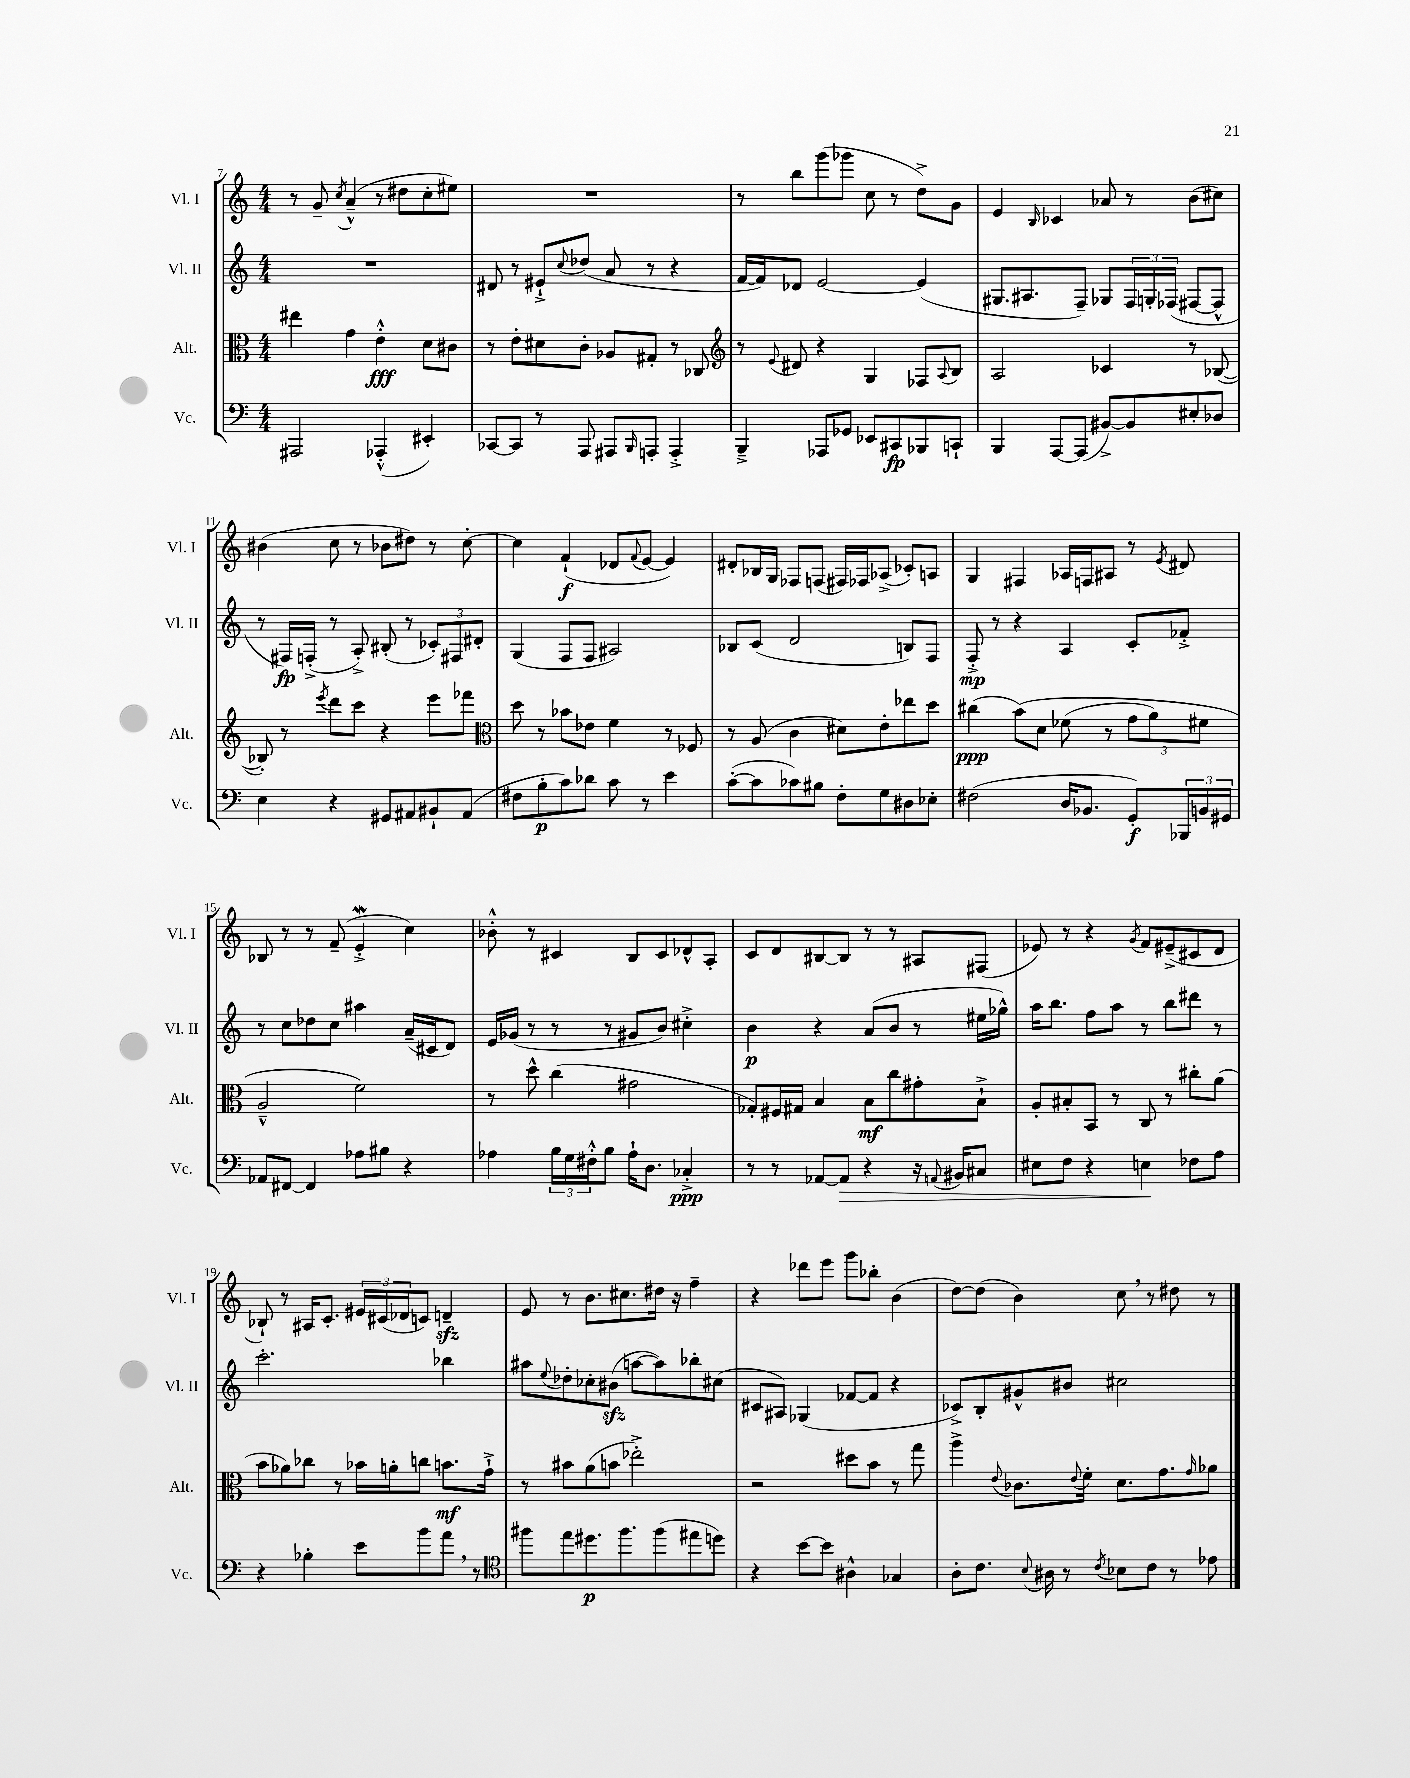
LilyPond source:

<<
\new StaffGroup <<
\new Staff = "s0" \with { instrumentName = "Vl. I" shortInstrumentName = "Vl. I" } {
    \clef treble \key c \major \numericTimeSignature \time 4/4
    r8 g'8-- \acciaccatura { c''8 } a'4---^( r8 dis''8 c''8-. eis''8) |
    R1 |
    r8 b''8 g'''8( ges'''8 c''8 r8 d''8->) g'8 |
    e'4 \grace { b16 } ces'4 aes'8 r8 b'8( cis''8) |
    bis'4( c''8 r8 bes'8 dis''8) r8 c''8~-. |
    c''4 f'4-!\f( des'8 \appoggiatura { f'8 } e'8~ e'4) |
    dis'8-. bes16 g16 fes8 f8( fis16) fes16 aes8->( ces'8-.) a8 |
    g4 fis4 aes16 f16 ais8 r8 \acciaccatura { e'8 } dis'8 |
    bes8 r8 r8 f'8--( e'4-.->\mordent c''4) |
    bes'8-.-^ r8 cis'4 b8 cis'8 des'8-^ a8-. |
    c'8 d'8 bis8~ bis8 r8 r8 ais8 fis8( |
    ees'8) r8 r4 \acciaccatura { g'8 } f'8 eis'8--->( cis'8 d'8 |
    bes8-!) r8 ais16 c'8.-. \tuplet 3/2 { eis'16 cis'16( des'16 } c'8) d'4--\sfz |
    e'8 r8 b'8. cis''8. dis''16 r16 f''4-- |
    r4 des'''8 e'''8 g'''8 bes''8-. b'4( |
    d''8~) d''8( b'4) c''8 \breathe r8 dis''8 r8 \bar "|." |
}
\new Staff = "s1" \with { instrumentName = "Vl. II" shortInstrumentName = "Vl. II" } {
    \clef treble \key c \major \numericTimeSignature \time 4/4
    R1 |
    dis'8 r8 eis'8-!-> \appoggiatura { c''8 } des''8( a'8 r8 r4 |
    f'16~ f'16) des'8 e'2~ e'4( |
    gis8. ais8. f8--) ges8 \tuplet 3/2 { f16 g16-. fes16( } fis8~ fis8-^ |
    r8 fis16\fp) f16-.->( r8 a8-.->) bis8-.( r8 \tuplet 3/2 { ces'8-.) fis8 dis'8-. } |
    g4( f8 f8 ais2) |
    bes8 c'8( d'2 b8) f8 |
    f8-.->\mp r8 r4 a4 c'8-. fes'8-.-> |
    r8 c''8 des''8 c''8 ais''4 a'16--( cis'16 d'8) |
    e'16 ges'16( r8 r8 r8 gis'8 b'8) cis''4-.-> |
    b'4\p r4 a'8( b'8 r8 eis''16 ges''16-^) |
    a''16 b''8. f''8 a''8 r8 b''8 dis'''8 r8 |
    c'''2.-. bes''4 |
    ais''8 \appoggiatura { e''8 } des''8-. ces''8-. bis'8\sfz( a''8~ a''8) bes''8-. cis''8( |
    cis'8 ais8) ges4( fes'8~ fes'8 r4 |
    ces'8->) b8-. gis'8-^ bis'8 cis''2 \bar "|." |
}
\new Staff = "s2" \with { instrumentName = "Alt." shortInstrumentName = "Alt." } {
    \clef alto \key c \major \numericTimeSignature \time 4/4
    eis''4 g'4 e'4-.-^\fff d'8 cis'8 |
    r8 e'8-. dis'8 c'8-. aes8 gis8-. r8 ces8 |
    \clef treble r8 \appoggiatura { e'8 } dis'8 r4 g4 fes8 \appoggiatura { a8 } b8 |
    a2 ces'4 r8 bes8~( |
    bes8-.) r8 \acciaccatura { e'''8 } d'''8 c'''8 r4 e'''8 fes'''8 |
    \clef alto d''8 r8 bes'8 ees'8 f'4 r8 fes8 |
    r8 a8( c'4 dis'8) e'8-. ees''8 d''8 |
    cis''4\ppp( b'8)\( d'8 fes'8( r8 \tuplet 3/2 { g'8 a'8) fis'8 } |
    a2---^ f'2\) |
    r8 d''8-^ c''4( gis'2 |
    ges8-.) fis16 gis16 b4 b8\mf c''8 gis'8-. b8-!-> |
    a8-. bis8-. b,8 r8 c8 r8 cis''8-. a'8( |
    b'8 aes'8) ces''8 r8 bes'16 a'16-. c''8 b'8.\mf g'16-!-> |
    r8 bis'8 a'8( b'8 ees''2-.->) |
    r2 dis''8 b'8 r8 g''8 |
    a''4-> \appoggiatura { e'8 } ces'8. \appoggiatura { e'8 } f'16-. d'8. g'8. \grace { g'16 } aes'8 \bar "|." |
}
\new Staff = "s3" \with { instrumentName = "Vc." shortInstrumentName = "Vc." } {
    \clef bass \key c \major \numericTimeSignature \time 4/4
    ais,,2 aes,,4-.-^( eis,4-.) |
    ces,8~ ces,8 r8 a,,8 ais,,8 \grace { b,,16 } a,,8-. a,,4-.-> |
    b,,4---> aes,,8 ges,8 ees,8 cis,8\fp bes,,8 c,8-! |
    b,,4 a,,8~ a,,8( bis,8~->) bis,8 eis8-. des8 |
    e4 r4 gis,8 ais,8 bis,8-! ais,8( |
    fis8 b8-.\p c'8) des'8 c'8 r8 e'4 |
    c'8~-.( c'8 ces'8) bis8 f8-. g8 dis8 ees8-. |
    fis2( d16 bes,8. g,8-.\f) \tuplet 3/2 { bes,,16 b,16 gis,16 } |
    aes,8 fis,8~ fis,4 aes8 bis8 r4 |
    aes4 \tuplet 3/2 { b16 g16 fis16-.-^ } b8 aes16-! d8. ces4-.->\ppp |
    r8 r8 aes,8~ aes,8\> r4 r16 \appoggiatura { a,8 } bis,16 cis8 |
    eis8 f8 r4 e4\! fes8 a8 |
    r4 bes4-. e'8 b'8 a'8 \breathe r8 |
    \clef tenor fis''8 e''8 dis''8.\p fis''8. fis''8( eis''8 d''8) |
    r4 b'8~ b'8 ais4-^ ges4 |
    a8-. c'8. \appoggiatura { b8 } ais16 r8 \acciaccatura { c'8 } bes8 c'8 r8 ees'8 \bar "|." |
}
>>
>>
\layout { \context { \Score currentBarNumber = #7 } }
